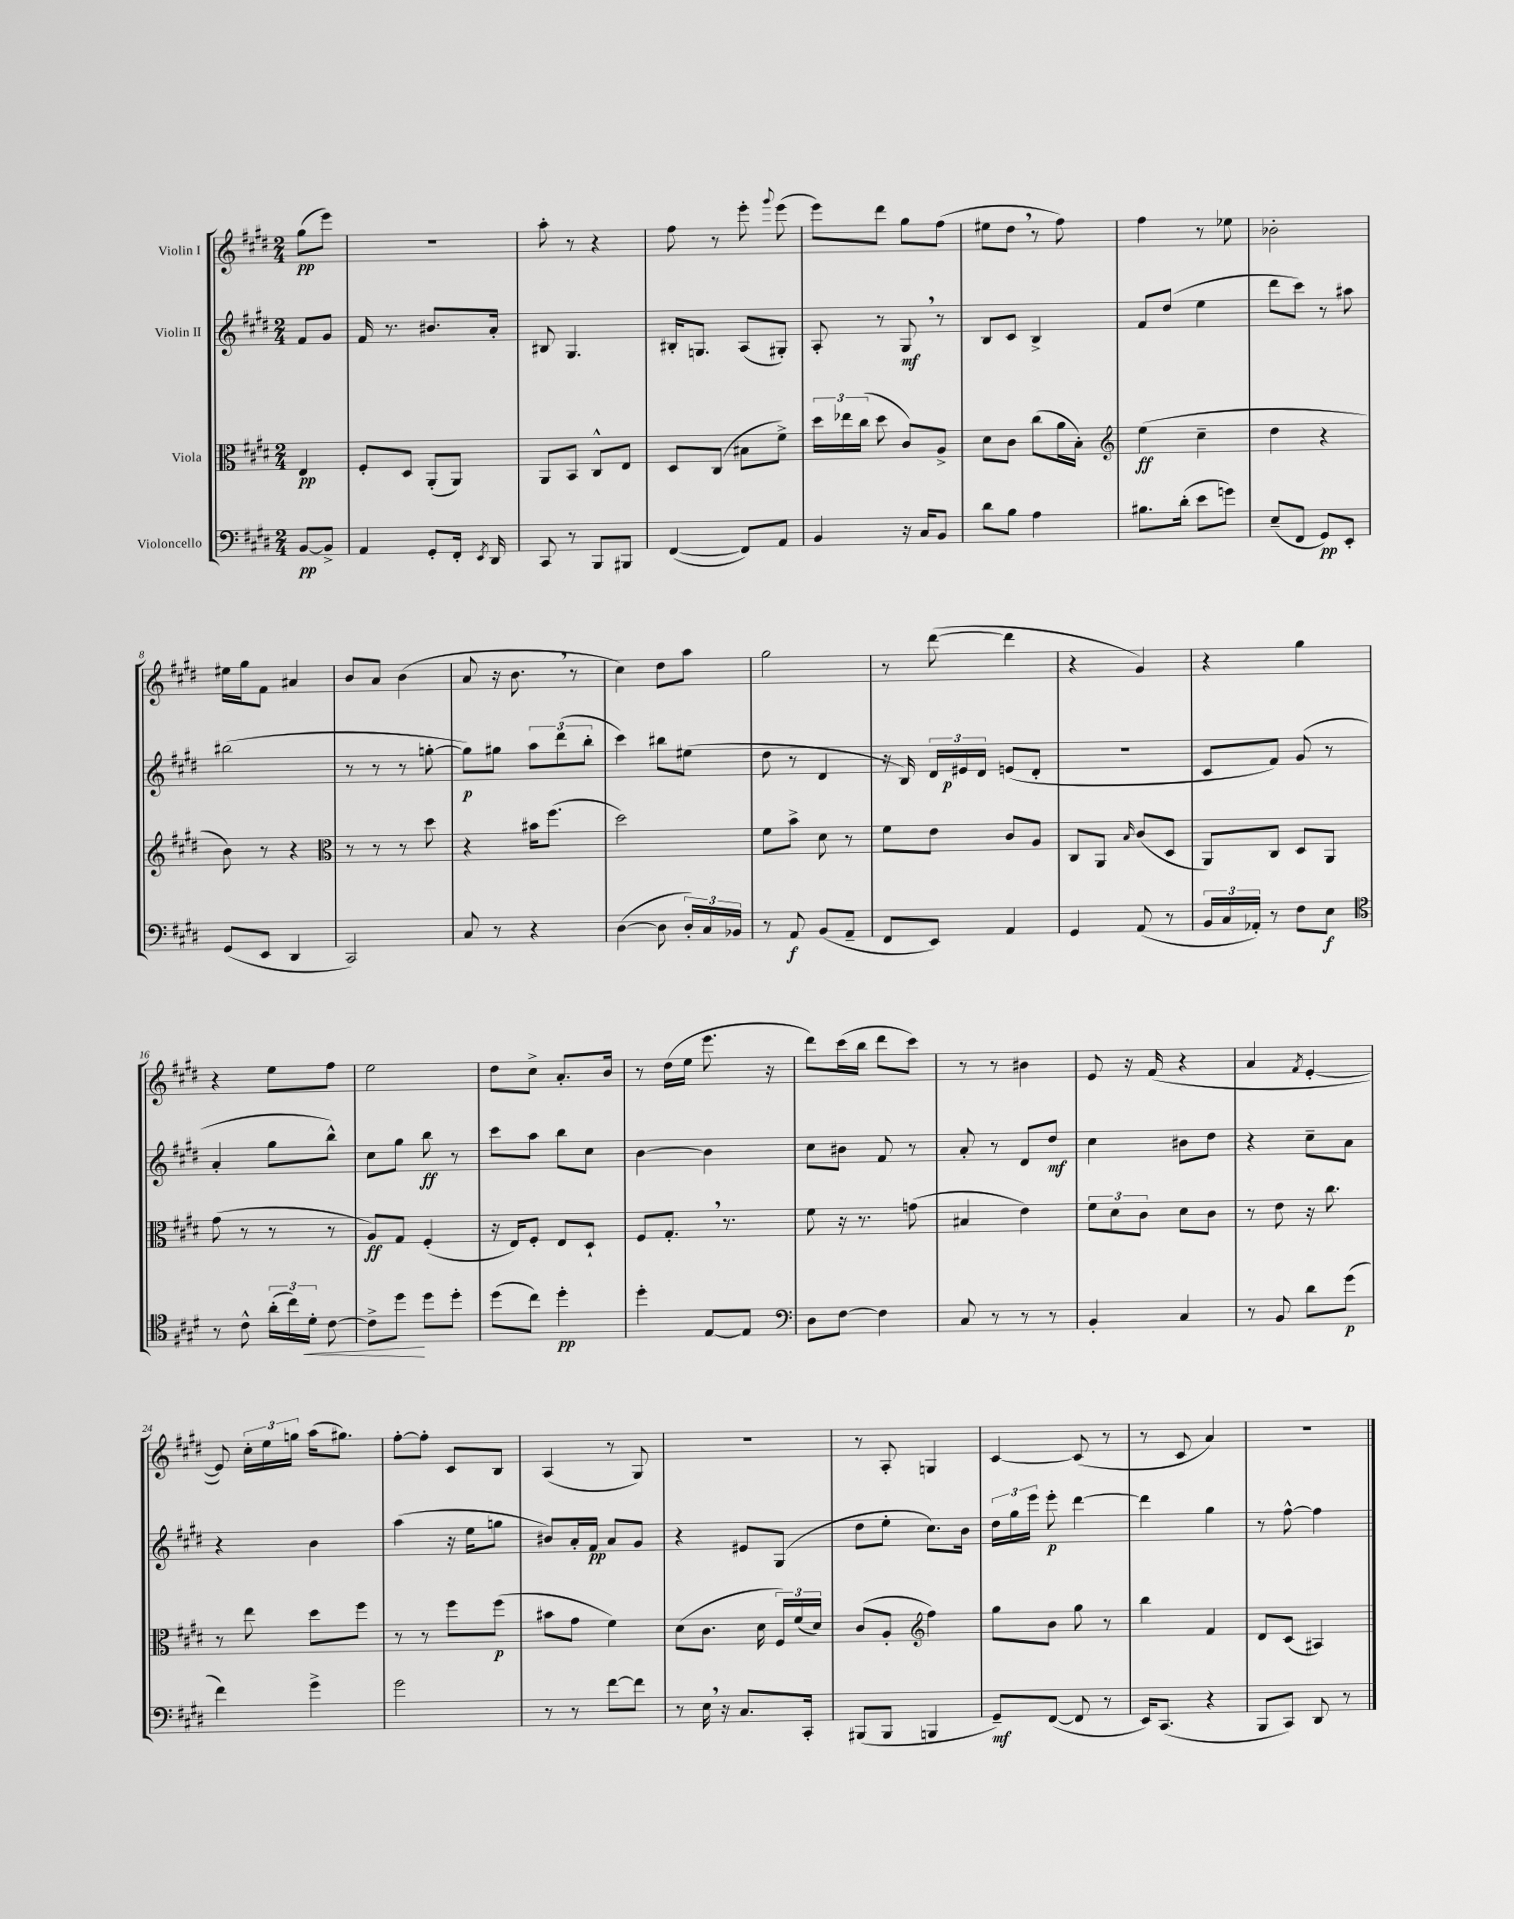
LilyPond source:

<<
\new StaffGroup <<
\new Staff = "s0" \with { instrumentName = "Violin I" } {
    \clef treble \key e \major \numericTimeSignature \time 2/4 \partial 4
    \autoBeamOff gis''8[\pp( e'''8]) |
    R2 |
    a''8-. r8 r4 |
    fis''8 r8 e'''8-. \appoggiatura { gis'''8 } e'''8( |
    e'''8[) dis'''8] gis''8[ fis''8]( |
    eis''8[ dis''8] \breathe r8 fis''8) |
    fis''4 r8 ees''8 |
    bes'2-. |
    eis''16[ gis''16 fis'8] ais'4 |
    b'8[ a'8] b'4( |
    a'8 r16 b'8. \breathe r8 |
    cis''4) dis''8[ a''8] |
    gis''2 |
    r8 dis'''8~( dis'''4 |
    r4 gis'4) |
    r4 gis''4 |
    r4 e''8[ fis''8] |
    e''2 |
    dis''8[ cis''8]-> a'8.[-. b'16] |
    r8 dis''16[( e''16] e'''8. r16 |
    dis'''8[) cis'''16( b''16] dis'''8[ cis'''8]) |
    r8 r8 bis'4 |
    e'8 r16 fis'16( r4 |
    a'4 \acciaccatura { fis'8 } e'4~-. |
    e'8) \tuplet 3/2 { cis''16[-. e''16 g''16] } a''16[( gis''8.]) |
    fis''8[~-. fis''8]-. cis'8[ b8] |
    a4( r8 gis8) |
    R2 |
    r8 a8-. g4 |
    cis'4~ cis'8( r8 |
    r8 cis'8 a'4) |
    R2 \bar "|." |
}
\new Staff = "s1" \with { instrumentName = "Violin II" } {
    \clef treble \key e \major \numericTimeSignature \time 2/4 \partial 4
    \autoBeamOff fis'8[ gis'8] |
    fis'16 r8. bis'8.[ a'16]-. |
    bis8 gis4. |
    bis16[-. g8.] a8[( gis8]-.) |
    a8-. r8 gis8\mf \breathe r8 |
    b8[ cis'8] b4-> |
    fis'8[ dis''8]( e''4 |
    dis'''8[ cis'''8]) r8 ais''8 |
    bis''2( |
    r8 r8 r8 g''8~-. |
    g''8[\p) gis''8] \tuplet 3/2 { a''8[ dis'''8( b''8]-. } |
    cis'''4) bis''8[ eis''8]( |
    dis''8 r8 dis'4 |
    r16 b16) \tuplet 3/2 { dis'16[ eis'16\p dis'16] } e'8[( dis'8]-. |
    R2 |
    cis'8[ fis'8]) gis'8( r8 |
    a'4-. gis''8[ b''8]-^) |
    cis''8[ gis''8] b''8\ff r8 |
    cis'''8[ a''8] b''8[ cis''8] |
    b'4~ b'4 |
    cis''8[ bis'8] fis'8 r8 |
    a'8-. r8 dis'8[ dis''8]\mf |
    cis''4 bis'8[ dis''8] |
    r4 cis''8[-- a'8] |
    r4 b'4 |
    a''4( r16 e''16[ g''8] |
    bis'8[) a'16-. fis'16]\pp a'8[ gis'8] |
    r4 eis'8[ gis8]( |
    dis''8[ e''8]-. cis''8.[) b'16] |
    \tuplet 3/2 { dis''16[ gis''16 e'''16] } e'''8-.\p dis'''4~ |
    dis'''4 gis''4 |
    r8 fis''8~-^ fis''4 \bar "|." |
}
\new Staff = "s2" \with { instrumentName = "Viola" } {
    \clef alto \key e \major \numericTimeSignature \time 2/4 \partial 4
    \autoBeamOff e4\pp |
    fis8[-. dis8] a,8[-.( a,8]) |
    a,8[ b,8] cis8[-^ e8] |
    dis8[ cis8]( bis8[ fis'8]->) |
    \tuplet 3/2 { dis''16[ ees''16 cis''16]( } dis''8 cis'8[) a8]-> |
    dis'8[ cis'8] cis''8[( a'16 b16]-.) |
    \clef treble e''4\ff( cis''4-- |
    dis''4 r4 |
    b'8) r8 r4 |
    \clef alto r8 r8 r8 dis''8 |
    r4 bis'16[ fis''8.]( |
    dis''2) |
    fis'8[ b'8]-> dis'8 r8 |
    fis'8[ e'8] cis'8[ a8] |
    cis8[ a,8] \grace { b16 } cis'8[( dis8] |
    a,8[) cis8] dis8[ a,8] |
    gis'8( r8 r8 r8 |
    a8[\ff) gis8] fis4-.( |
    r16 e16[) fis8]-. e8[ dis8]-! |
    fis8[ gis8.]-. \breathe r8. |
    fis'8 r16 r8. g'8( |
    bis4 e'4) |
    \tuplet 3/2 { fis'8[ dis'8 cis'8] } dis'8[ cis'8] |
    r8 e'8 r16 cis''8. |
    r8 e''8 dis''8[ fis''8] |
    r8 r8 fis''8[ fis''8]\p( |
    bis'8[ gis'8] fis'4) |
    dis'8[( cis'8.] dis'16 \tuplet 3/2 { fis16[) fis'16( dis'16]) } |
    cis'8[( a8]-. \clef treble fis''4) |
    gis''8[ b'8] gis''8 r8 |
    b''4 fis'4 |
    dis'8[ cis'8]( ais4) \bar "|." |
}
\new Staff = "s3" \with { instrumentName = "Violoncello" } {
    \clef bass \key e \major \numericTimeSignature \time 2/4 \partial 4
    \autoBeamOff b,8[~\pp b,8]-> |
    a,4 gis,8[-. fis,16]-. \acciaccatura { e,8 } dis,16 |
    cis,8 r8 b,,8[ bis,,8] |
    fis,4~( fis,8[) a,8] |
    b,4 r16 cis16[ b,8] |
    dis'8[ b8] a4 |
    bis8.[ dis'16]-.( e'8[ g'8]) |
    e8[--( fis,8] gis,8[\pp) e,8]-. |
    gis,8[( e,8] dis,4 |
    cis,2) |
    cis8 r8 r4 |
    dis4~( dis8 \tuplet 3/2 { dis16[-.) cis16 bes,16] } |
    r8 a,8\f b,8[( a,8]-- |
    fis,8[ e,8]) a,4 |
    gis,4 a,8( r8 |
    \tuplet 3/2 { b,16[ cis16 aes,16]-.) } r8 fis8[ e8]\f |
    \clef tenor r8 cis'8-^ \tuplet 3/2 { a'16[-.( cis''16) dis'16]-.\< } cis'8~ |
    cis'8[-> dis''8]\! dis''8[ dis''8]-. |
    dis''8[( cis''8]) dis''4-.\pp |
    dis''4-. e8[~ e8] |
    \clef bass dis8[ fis8]~ fis4 |
    cis8 r8 r8 r8 |
    b,4-. cis4 |
    r8 b,8 dis'8[ gis'8]\p( |
    fis'4) gis'4-> |
    gis'2 |
    r8 r8 fis'8[~ fis'8] |
    r8 e16 \breathe r16 cis8.[ cis,16]-. |
    bis,,8[( bis,,8] b,,4 |
    gis,8[--\mf) fis,8]~( fis,8 r8 |
    e,16[) cis,8.]( r4 |
    b,,8[ cis,8]) dis,8 r8 \bar "|." |
}
>>
>>
